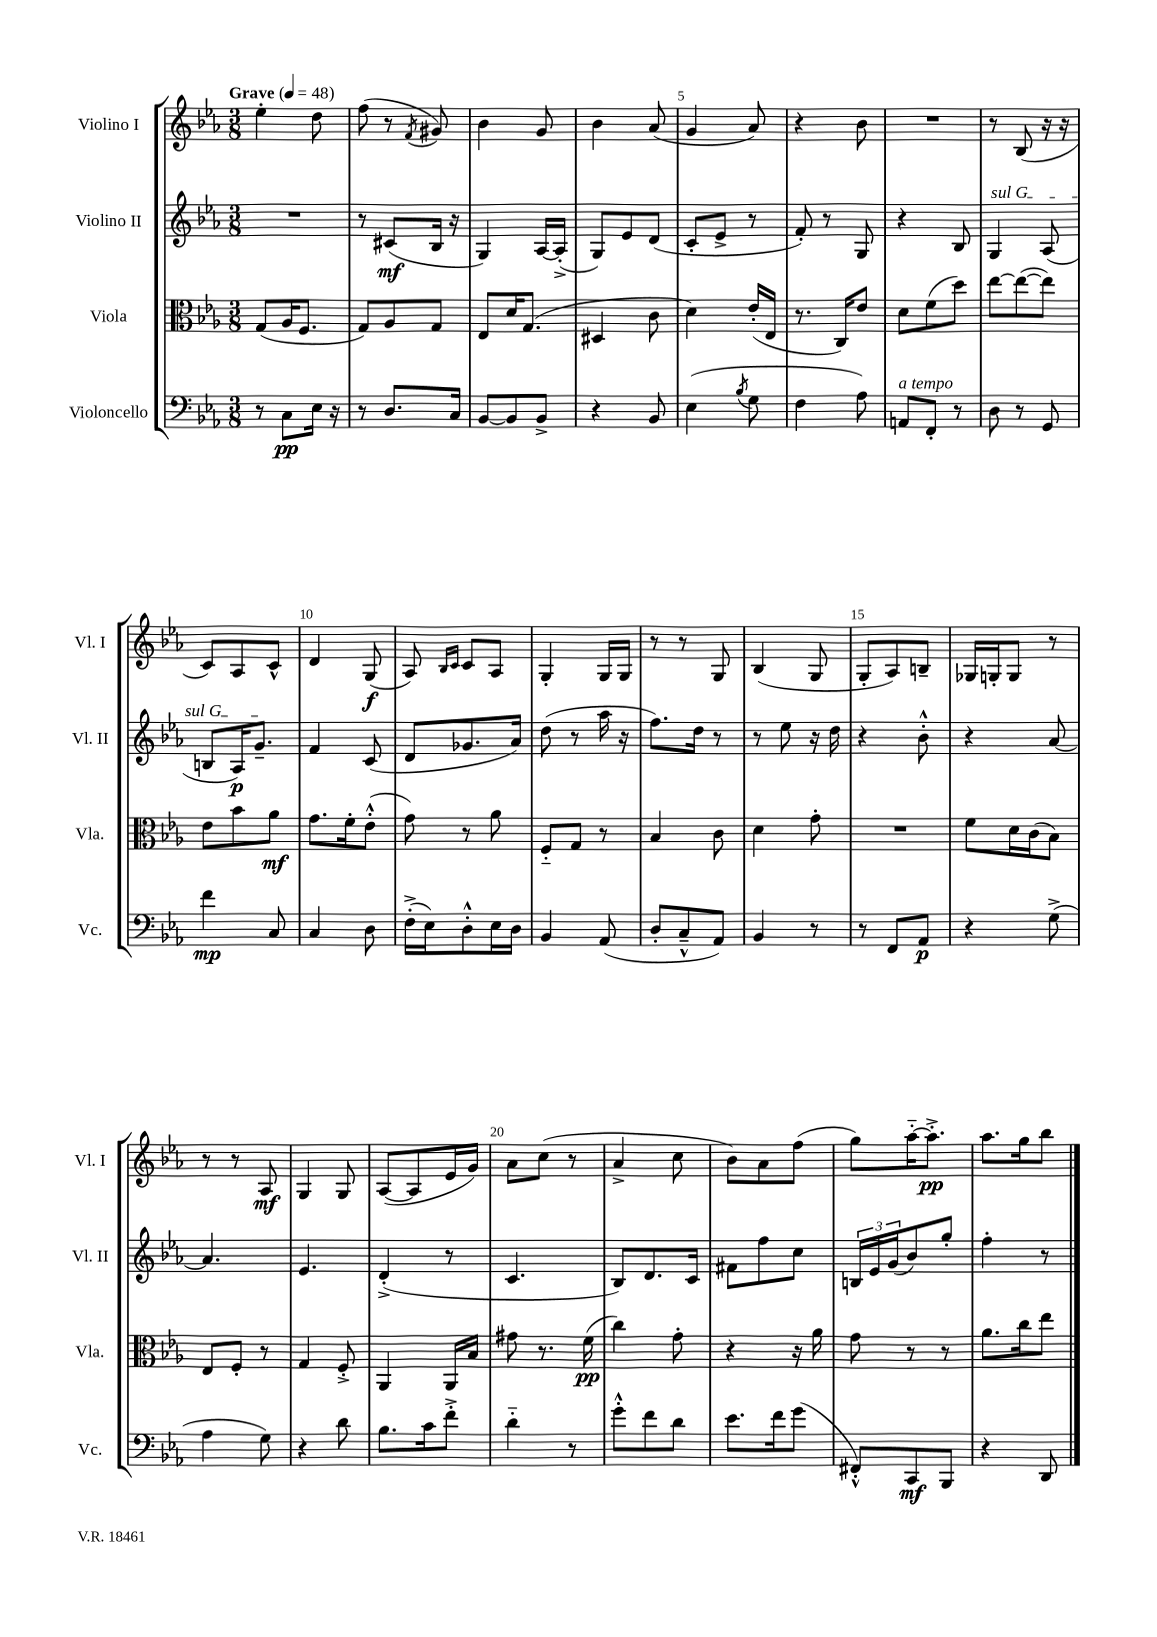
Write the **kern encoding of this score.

**kern	**kern	**kern	**kern
*staff4	*staff3	*staff2	*staff1
*clefF4	*clefC3	*clefG2	*clefG2
*k[b-e-a-]	*k[b-e-a-]	*k[b-e-a-]	*k[b-e-a-]
*M3/8	*M3/8	*M3/8	*M3/8
*MM48	*MM48	*MM48	*MM48
8r	(8G	4.r	4ee-'
8C	16A-	.	.
.	8.F	.	.
16E-	.	.	8dd
16r	.	.	.
=	=	=	=
8r	8G)	8r	(8ff
8.D	8A-	(8c#	8r
.	.	.	8qf
.	8G	16B-	8g#)
16C	.	16r	.
=	=	=	=
[8BB-	8E-	4G)	4b-
8BB-]	16d	.	.
.	(8.G	.	.
8BB-^	.	[16A-	8g
.	.	(16A-'^]	.
=	=	=	=
4r	4D#	8G)	4b-
.	.	8e-	.
8BB-	8c	(8d	(8a-
=	=	=	=
(4E-	4d)	8c'	4g
.	.	8e-^	.
8qB-	.	.	.
8G	(16e-'	8r	8a-)
.	16E-	.	.
=	=	=	=
4F	8.r	8f')	4r
.	.	8r	.
.	16C)	.	.
8A-)	8e-	8G	8b-
=	=	=	=
8AA	8d	4r	4.r
8FF'	(8f	.	.
8r	8dd)	8B-	.
=	=	=	=
8D	[8ee-	4G	8r
8r	(8ee-_	.	(8B-
8GG	8ee-])	(8A-	16r
.	.	.	16r
=	=	=	=
4f	8e-	8B	8c)
.	8b-	16A-)	8A-
.	.	8.g~	.
8C	8a-	.	8c^^
=	=	=	=
4C	8.g	4f	4d
.	16f'	.	.
8D	(8e-'^^	(8c	(8G
=	=	=	=
(16F'^	8g)	8d	8A-)
16E-)	.	.	.
.	.	.	16qqB-
.	.	.	16qqc
8D'^^	8r	8.g-	8c
16E-	8a-	.	8A-
16D	.	16a-)	.
=	=	=	=
4BB-	8F'~	(8dd	4G'
.	8G	8r	.
(8AA-	8r	16aa-	16G
.	.	16r	16G
=	=	=	=
8D'	4B-	8.ff)	8r
8C~^^	.	.	8r
.	.	16dd	.
8AA-)	8c	8r	8G
=	=	=	=
4BB-	4d	8r	(4B-
.	.	8ee-	.
8r	8g'	16r	8G
.	.	16dd	.
=	=	=	=
8r	4.r	4r	8G'
8FF	.	.	8A-)
8AA-	.	8b-'^^	8B~
=	=	=	=
4r	8f	4r	16G-
.	.	.	16G'
.	16d	.	8G
.	(16c	.	.
(8G^	8B-)	[8a-	8r
=	=	=	=
4A-	8E-	4.a-]	8r
.	8F'	.	8r
8G)	8r	.	8A-
=	=	=	=
4r	4G	4.e-	4G
8d	8F'^	.	8G
=	=	=	=
8.B-	4AA-	(4d'^	([8A-
.	.	.	8A-]
16c	.	.	.
8f'^	16AA-	8r	16e-
.	16B-	.	16g)
=	=	=	=
4d'~	8g#	4.c	8a-
.	8.r	.	(8cc
8r	.	.	8r
.	(16f	.	.
=	=	=	=
8g'^^	4cc)	8B-)	4a-^
8f	.	8.d	.
8d	8g'	.	8cc
.	.	16c	.
=	=	=	=
8.e-	4r	8f#	8b-)
.	.	8ff	8a-
16f	.	.	.
(8g	16r	8cc	(8ff
.	16a-	.	.
=	=	=	=
8FF#'^^)	8g	24B	8gg)
.	.	24e-	.
.	.	(24g	.
8CC	8r	8b-)	[16aa-'~
.	.	.	8.aa-'^]
8BBB-	8r	8gg'	.
=	=	=	=
4r	8.a-	4ff'	8.aa-
.	16cc	.	16gg
8DD	8ee-	8r	8bb-
==	==	==	==
*-	*-	*-	*-
